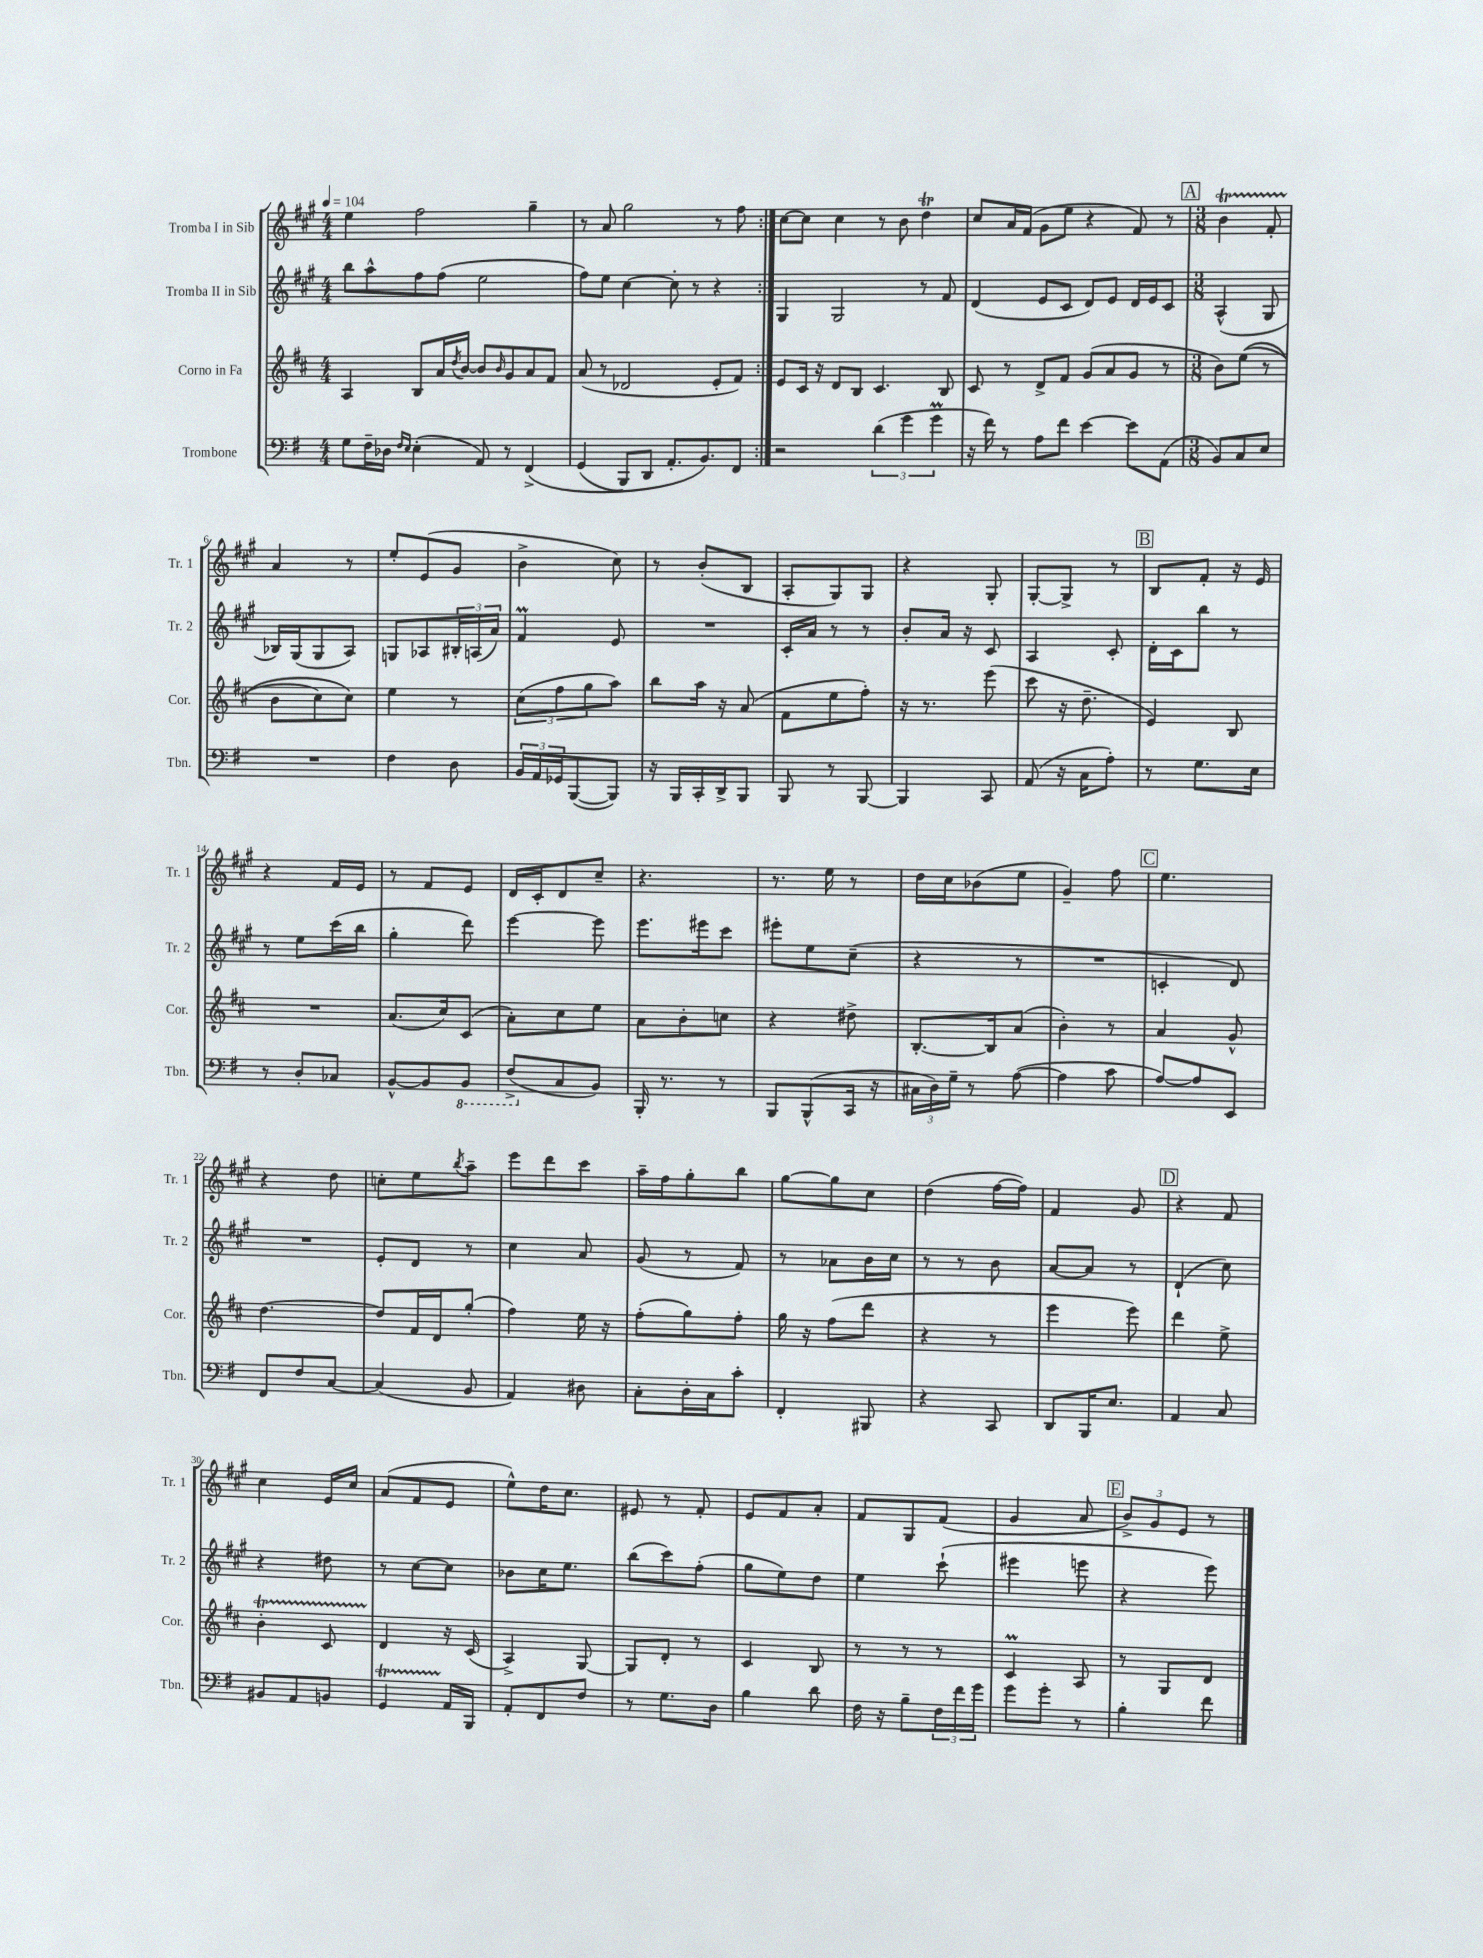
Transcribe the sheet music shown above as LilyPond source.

<<
\new StaffGroup <<
\new Staff = "s0" \with { instrumentName = "Tromba I in Sib" shortInstrumentName = "Tr. 1" } {
    \clef treble \key a \major \numericTimeSignature \time 4/4 \tempo 4 = 104
    \repeat volta 2 { e''4 fis''2 gis''4-- |
    r8 a'8 gis''2 r8 fis''8 | }
    cis''8~ cis''8 cis''4 r8 b'8 d''4\trill |
    cis''8 a'16 fis'16( gis'8 e''8 r4 fis'8) r8 |
    \mark \markup { \box "A" } \numericTimeSignature \time 3/8 b'4\startTrillSpan fis'8-. |
    a'4\stopTrillSpan r8 |
    e''8-. e'8( gis'8 |
    b'4-> cis''8) |
    r8 b'8-.( b8 |
    a8-. gis8) gis8 |
    r4 gis8-. |
    gis8~-. gis8-> r8 |
    \mark \markup { \box "B" } b8 fis'8-. r16 e'16 |
    r4 fis'16 e'16 |
    r8 fis'8 e'8 |
    d'16 cis'16-. d'8 cis''8-- |
    r4. |
    r8. e''16 r8 |
    d''16 cis''16 bes'8( e''8 |
    gis'4--) fis''8 |
    \mark \markup { \box "C" } e''4. |
    r4 d''8 |
    c''8-. e''8 \acciaccatura { b''8 } a''8-- |
    e'''8 d'''8 cis'''8 |
    a''16-- fis''16 gis''8-. b''8 |
    gis''8~ gis''8 cis''8 |
    d''4( fis''16~ fis''16) |
    fis'4 gis'8 |
    \mark \markup { \box "D" } r4 fis'8 |
    cis''4 e'16 cis''16 |
    a'8( fis'8 e'8 |
    e''8-^) d''16 cis''8. |
    eis'8 r8 fis'8-. |
    e'8 fis'8 a'8-. |
    fis'8 gis8 fis'8( |
    gis'4 a'8 |
    \mark \markup { \box "E" } \tuplet 3/2 { b'8->) gis'8 e'8 } r8 \bar "|." |
}
\new Staff = "s1" \with { instrumentName = "Tromba II in Sib" shortInstrumentName = "Tr. 2" } {
    \clef treble \key a \major \numericTimeSignature \time 4/4
    \repeat volta 2 { b''8 a''8-^ fis''8 fis''8( e''2 |
    fis''8) e''8 cis''4~ cis''8-. r8 r4 | }
    gis4 gis2 r8 fis'8 |
    d'4( e'8 cis'8 d'8) e'8 d'16 e'16 cis'8 |
    \mark \markup { \box "A" } \numericTimeSignature \time 3/8 a4-^( gis8 |
    bes16) gis16( gis8 a8) |
    g8 aes8 \tuplet 3/2 { bis16-. a16( a'16) } |
    fis'4\prall e'8 |
    R4. |
    cis'16-. a'16 r8 r8 |
    b'8-. a'16 r16 cis'8 |
    a4 cis'8-. |
    \mark \markup { \box "B" } d'16-. cis'16 b''8 r8 |
    r8 e''8 cis'''16( b''16 |
    gis''4-. d'''8) |
    e'''4~ e'''8 |
    e'''8. eis'''16 cis'''8 |
    eis'''8-. e''8 cis''8--( |
    r4 r8 |
    R4. |
    \mark \markup { \box "C" } c'4-. d'8) |
    R4. |
    e'8-. d'8 r8 |
    cis''4 a'8 |
    gis'8( r8 fis'8) |
    r8 aes'8 b'16 cis''16 |
    r8 r8 b'8 |
    a'8~ a'8 r8 |
    \mark \markup { \box "D" } d'4-!( cis''8) |
    r4 dis''8 |
    r8 cis''8~ cis''8 |
    bes'8 cis''16 e''8. |
    b''8( cis'''8) fis''8-.( |
    gis''8 e''8) d''8 |
    e''4 cis'''8-!( |
    eis'''4 e'''8 |
    \mark \markup { \box "E" } r4 e'''8) \bar "|." |
}
\new Staff = "s2" \with { instrumentName = "Corno in Fa" shortInstrumentName = "Cor." } {
    \clef treble \key d \major \numericTimeSignature \time 4/4
    \repeat volta 2 { a4 b8 a'16 \acciaccatura { d''8 } b'16~ b'8 \grace { b'16 } g'8 a'8 fis'8 |
    a'8( r8 des'2 e'8-. fis'8) | }
    e'8 cis'16 r16 d'8 b8 cis'4. b8 |
    cis'8 r8 d'8-> fis'8 g'8( a'8 g'8 r8 |
    \mark \markup { \box "A" } \numericTimeSignature \time 3/8 b'8) e''8(\( r8 |
    b'8 cis''8) cis''8\) |
    e''4 r8 |
    \tuplet 3/2 { cis''8( fis''8 g''8 } a''8) |
    b''8 a''16 r16 a'8( |
    fis'8 e''8 fis''8-.) |
    r16 r8. e'''8( |
    cis'''8 r16 d''8.-- |
    \mark \markup { \box "B" } e'4) b8 |
    R4. |
    a'8.( cis''16) cis'8( |
    a'8-.) cis''8 e''8 |
    a'8 b'8-. c''8 |
    r4 dis''8-> |
    b8.~-. b16 a'8( |
    b'4-.) r8 |
    \mark \markup { \box "C" } a'4 g'8-^ |
    d''4.~ |
    d''8 fis'16 d'16 g''8-.( |
    fis''4) e''16 r16 |
    fis''8-.( g''8) fis''8-. |
    g''16 r16 fis''8( d'''8 |
    r4 r8 |
    e'''4 e'''8) |
    \mark \markup { \box "D" } d'''4 e''8-> |
    b'4-.\startTrillSpan cis'8 |
    d'4\stopTrillSpan r16 cis'16( |
    a4->) g8~ |
    g8 d'8-. r8 |
    cis'4 b8 |
    r8 r8 r8 |
    cis'4\prall a8 |
    \mark \markup { \box "E" } r8 g8 d'8 \bar "|." |
}
\new Staff = "s3" \with { instrumentName = "Trombone" shortInstrumentName = "Tbn." } {
    \clef bass \key g \major \numericTimeSignature \time 4/4
    \repeat volta 2 { g8 fis16-- des16 \grace { fis16 e16 } e4-.( a,8) r8 fis,4->\( |
    g,4( b,,8) d,8 a,8.-. b,8.\) fis,8 | }
    r2 \tuplet 3/2 { d'4( g'4 g'4\prall } |
    r16 fis'16) r8 a8 fis'8 e'4~ e'8 a,8( |
    \mark \markup { \box "A" } \numericTimeSignature \time 3/8 b,8) c8 e8 |
    R4. |
    fis4 d8 |
    \tuplet 3/2 { b,16 a,16 ges,16 } b,,8~( b,,8) |
    r16 b,,16 c,16-. d,16-> b,,8 |
    b,,8 r8 b,,8~ |
    b,,4 c,8 |
    a,8( r16 c16 a8-.) |
    \mark \markup { \box "B" } r8 g8. e16 |
    r8 d8-. ces8 |
    b,8~-^ b,8 \ottava #-1 b,,8 |
    fis,8->( \ottava #0 c8 b,8) |
    b,,16-. r8. r8 |
    b,,8 b,,8-^( c,16 r16 |
    \tuplet 3/2 { cis16 d16) g16-- } r8 a8~( |
    a4 c'8 |
    \mark \markup { \box "C" } a8~) a8 e,8 |
    fis,8 fis8 c8~ |
    c4( b,8 |
    a,4) dis8 |
    c8-. d16-. c16 c'8-. |
    fis,4-. bis,,8 |
    r4 c,8 |
    d,8 b,,16 e8. |
    \mark \markup { \box "D" } a,4 c8 |
    bis,8 a,8 b,8 |
    g,4\startTrillSpan a,16\stopTrillSpan b,,16 |
    a,8-. fis,8 fis8 |
    r8 g8. d16 |
    b4 d'8 |
    fis16 r16 b8-- \tuplet 3/2 { fis16 fis'16 g'16 } |
    g'8 g'8-. r8 |
    \mark \markup { \box "E" } b4-. fis'8 \bar "|." |
}
>>
>>
